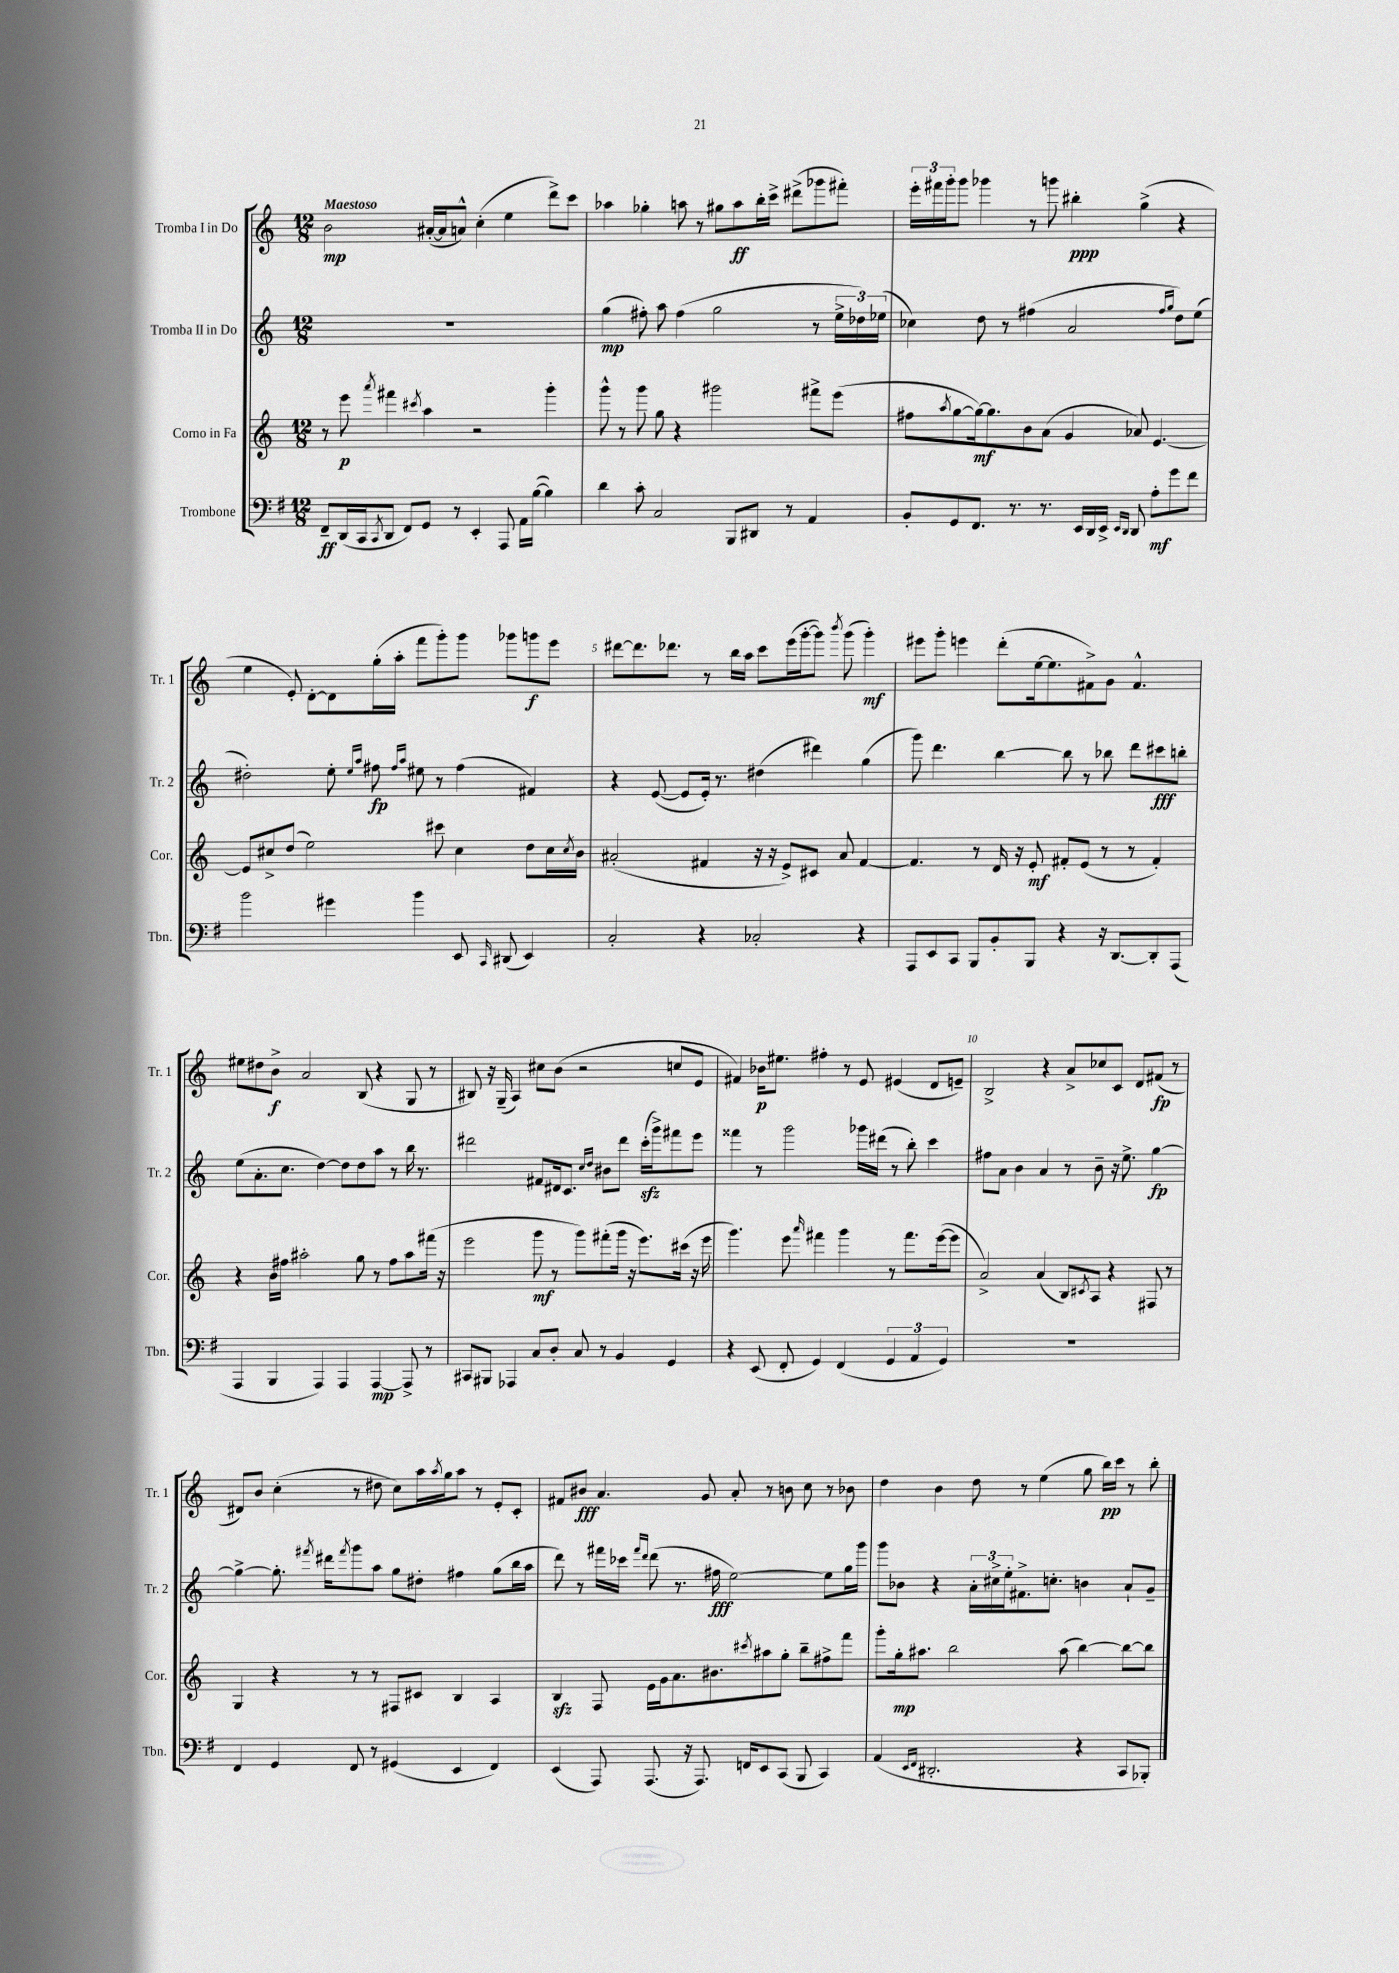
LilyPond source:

<<
\new StaffGroup <<
\new Staff = "s0" \with { instrumentName = "Tromba I in Do" shortInstrumentName = "Tr. 1" } {
    \clef treble \key c \major \numericTimeSignature \time 12/8 \tempo "Maestoso"
    b'2\mp ais'16~-.( ais'16 a'8-^) c''4-.( e''4 d'''8->) c'''8 |
    aes''4 ges''4-. a''8 r8 gis''8 a''8\ff b''16-. c'''16-> dis'''8->( ges'''8 fis'''8-.) |
    \tuplet 3/2 { e'''16-. fis'''16 g'''16-. } g'''8 ges'''4 r8 g'''8 bis''4-.\ppp g''4->( r4 |
    e''4 e'8-.) d'8~-. d'8 g''16-.( a''16-. f'''8 g'''8-.) g'''8 ges'''8 g'''8\f e'''8 |
    dis'''8~ dis'''8. des'''8. r8 b''16 a''16 c'''8 e'''16( g'''16~-. g'''8) \acciaccatura { b'''8 } g'''8( g'''4-.\mf) |
    eis'''8 g'''8-. e'''4 d'''8-.( e''16~ e''8. fis'8->) g'8 fis'4.-^ |
    eis''8 dis''8 b'8->\f a'2 b8( r4 g8 r8 |
    bis8) r16 g16--( a4) cis''8 b'8( r2 c''8 e'8 |
    fis'4) bes'16\p eis''8. fis''4-. r8 e'8 eis'4( d'8 e'8--) |
    b2-> r4 a'8-> ces''8 c'8 d'8 fis'8\fp( r8 |
    dis'8) b'8 c''4-.( r8 dis''8 c''8) a''16 \acciaccatura { a''8 } g''16 a''8 r8 e'8-. c'8-. |
    fis'8 bis'8\fff a'4. g'8 a'8-. r8 b'8 c''8 r8 bes'8 |
    d''4 b'4 d''8 r8 e''4( g''8 b''16\pp) c'''16 r8 b''8-. \bar "|." |
}
\new Staff = "s1" \with { instrumentName = "Tromba II in Do" shortInstrumentName = "Tr. 2" } {
    \clef treble \key c \major \numericTimeSignature \time 12/8
    R1. |
    g''4\mp( fis''8-.) a''8 fis''4( g''2 r8 \tuplet 3/2 { e''16-> des''16) ees''16( } |
    ces''4) d''8 r8 fis''4( a'2 \grace { fis''16 g''16 } d''8) e''8( |
    dis''2-.) e''8-. \grace { e''16 a''16 } fis''8\fp \grace { fis''16 a''16 } eis''8 r8 fis''4( fis'4) |
    r4 e'8~( e'8 e'16-.) r8. dis''4( dis'''4) g''4( |
    g'''8) d'''4. b''4~ b''8 r8 bes''8 d'''8 cis'''8\fff b''8-. |
    e''8( a'8.-. c''8. d''4~) d''8 d''8 a''8 r8 b''16 r8. |
    dis'''2 fis'8 dis'16 c'8. \grace { c''16 d''16 } bis'8 dis'''8 c'''16-.\sfz( g'''16->) fis'''8 e'''8 |
    fisis'''4 r8 g'''2 ges'''16 dis'''16( r8 b''8-.) c'''4 |
    fis''8 a'8 b'4 a'4 r8 b'8-- r16 e''8.-> g''4~\fp |
    g''4~-> g''8.-. \acciaccatura { fis'''8 } dis'''16 \acciaccatura { fis'''8 } g'''8 a''8 g''8 dis''8-. fis''4 g''8( b''16 a''16 |
    d'''8) r8 fis'''16 ces'''16 \grace { fis'''16 d'''16 } d'''8( r8. fis''16\fff e''2~) e''8 g''16 g'''16 |
    g'''8 bes'8 r4 \tuplet 3/2 { a'16-. cis''16-> e''16-. } fis'8.-> c''8.-. b'4 a'8-! g'8-- \bar "|." |
}
\new Staff = "s2" \with { instrumentName = "Corno in Fa" shortInstrumentName = "Cor." } {
    \clef treble \key c \major \numericTimeSignature \time 12/8
    r8 e'''8\p \acciaccatura { a'''8 } fis'''4 \acciaccatura { cis'''8 } a''4 r2 g'''4-. |
    g'''8-^ r8 g'''8 g''8 r4 gis'''2 fis'''8-> e'''8( |
    fis''8 \acciaccatura { a''8 } g''8~ g''16~\mf) g''8. b'8 a'8( g'4 aes'8) e'4.~ |
    e'8 cis''8-> d''8( e''2) cis'''8 cis''4 d''8 cis''16 \acciaccatura { cis''8 } b'16 |
    ais'2-.( fis'4 r16 r16 e'8->) cis'8 ais'8 fis'4~ |
    fis'4. r8 d'16 r16 e'8-.\mf fis'8-. e'8( r8 r8 fis'4-.) |
    r4 b'16 fis''16 ais''2-. g''8 r8 fis''8 ais''8 fis'''16( r16 |
    e'''2 g'''8\mf r8 g'''8) fis'''8-.( g'''16 r16 e'''8.) cis'''16( r16 e'''16 |
    g'''4.) e'''8 \grace { a'''16 } fis'''4 g'''4 r8 fis'''8. e'''16~( e'''8 |
    a'2->) a'4( b8) \acciaccatura { cis'8 } a8 r4 fis8 r8 |
    g4 r4 r8 r8 fis8 cis'8 b4 a4 |
    b4\sfz f8 e'16 g'16 a'8. bis'8. \acciaccatura { cis'''8 } ais''8 g''8-. b''8-- fis''8-> f'''8 |
    g'''8-. g''16-.\mp ais''8. b''2 ais''8( b''4~) b''8~ b''8 \bar "|." |
}
\new Staff = "s3" \with { instrumentName = "Trombone" shortInstrumentName = "Tbn." } {
    \clef bass \key g \major \numericTimeSignature \time 12/8
    fis,8--\ff d,16( c,16 \acciaccatura { c,8 } d,8 fis,8) g,8 r8 e,4-. a,,8 a,16 b16~( b4) |
    d'4 c'8-. c2 b,,8 dis,8 r8 a,4 |
    b,8-. g,8 fis,8. r8. r8. e,16 d,16 e,16-> \grace { e,16 d,16 } d,8 a8-.\mf g'8 fis'8 |
    b'2 gis'4 b'4 e,8 \grace { c,16 } dis,8( e,4) |
    c2-. r4 ces2-. r4 |
    a,,8 e,8 c,8 b,,8 b,8-. b,,8 r4 r16 d,8.~ d,8-. a,,8( |
    a,,4 b,,4 a,,4) a,,4 a,,4~\mp a,,8-> r8 |
    cis,8 bis,,8 aes,,4 c8 d8-. c8 r8 b,4 g,4 |
    r4 e,8( fis,8-. g,4) fis,4( \tuplet 3/2 { g,4 a,4 g,4) } |
    R1. |
    fis,4 g,4 fis,8 r8 gis,4( e,4 fis,4) |
    e,4( a,,8) a,,8.( r16 a,,8.) f,16 e,8 c,8( b,,8 c,4) |
    a,4( \grace { e,16 fis,16 } dis,2.-. r4 c,8 bes,,8-.) \bar "|." |
}
>>
>>
\layout { \context { \Score \override BarNumber.break-visibility = ##(#f #t #t) barNumberVisibility = #(every-nth-bar-number-visible 5) } }
